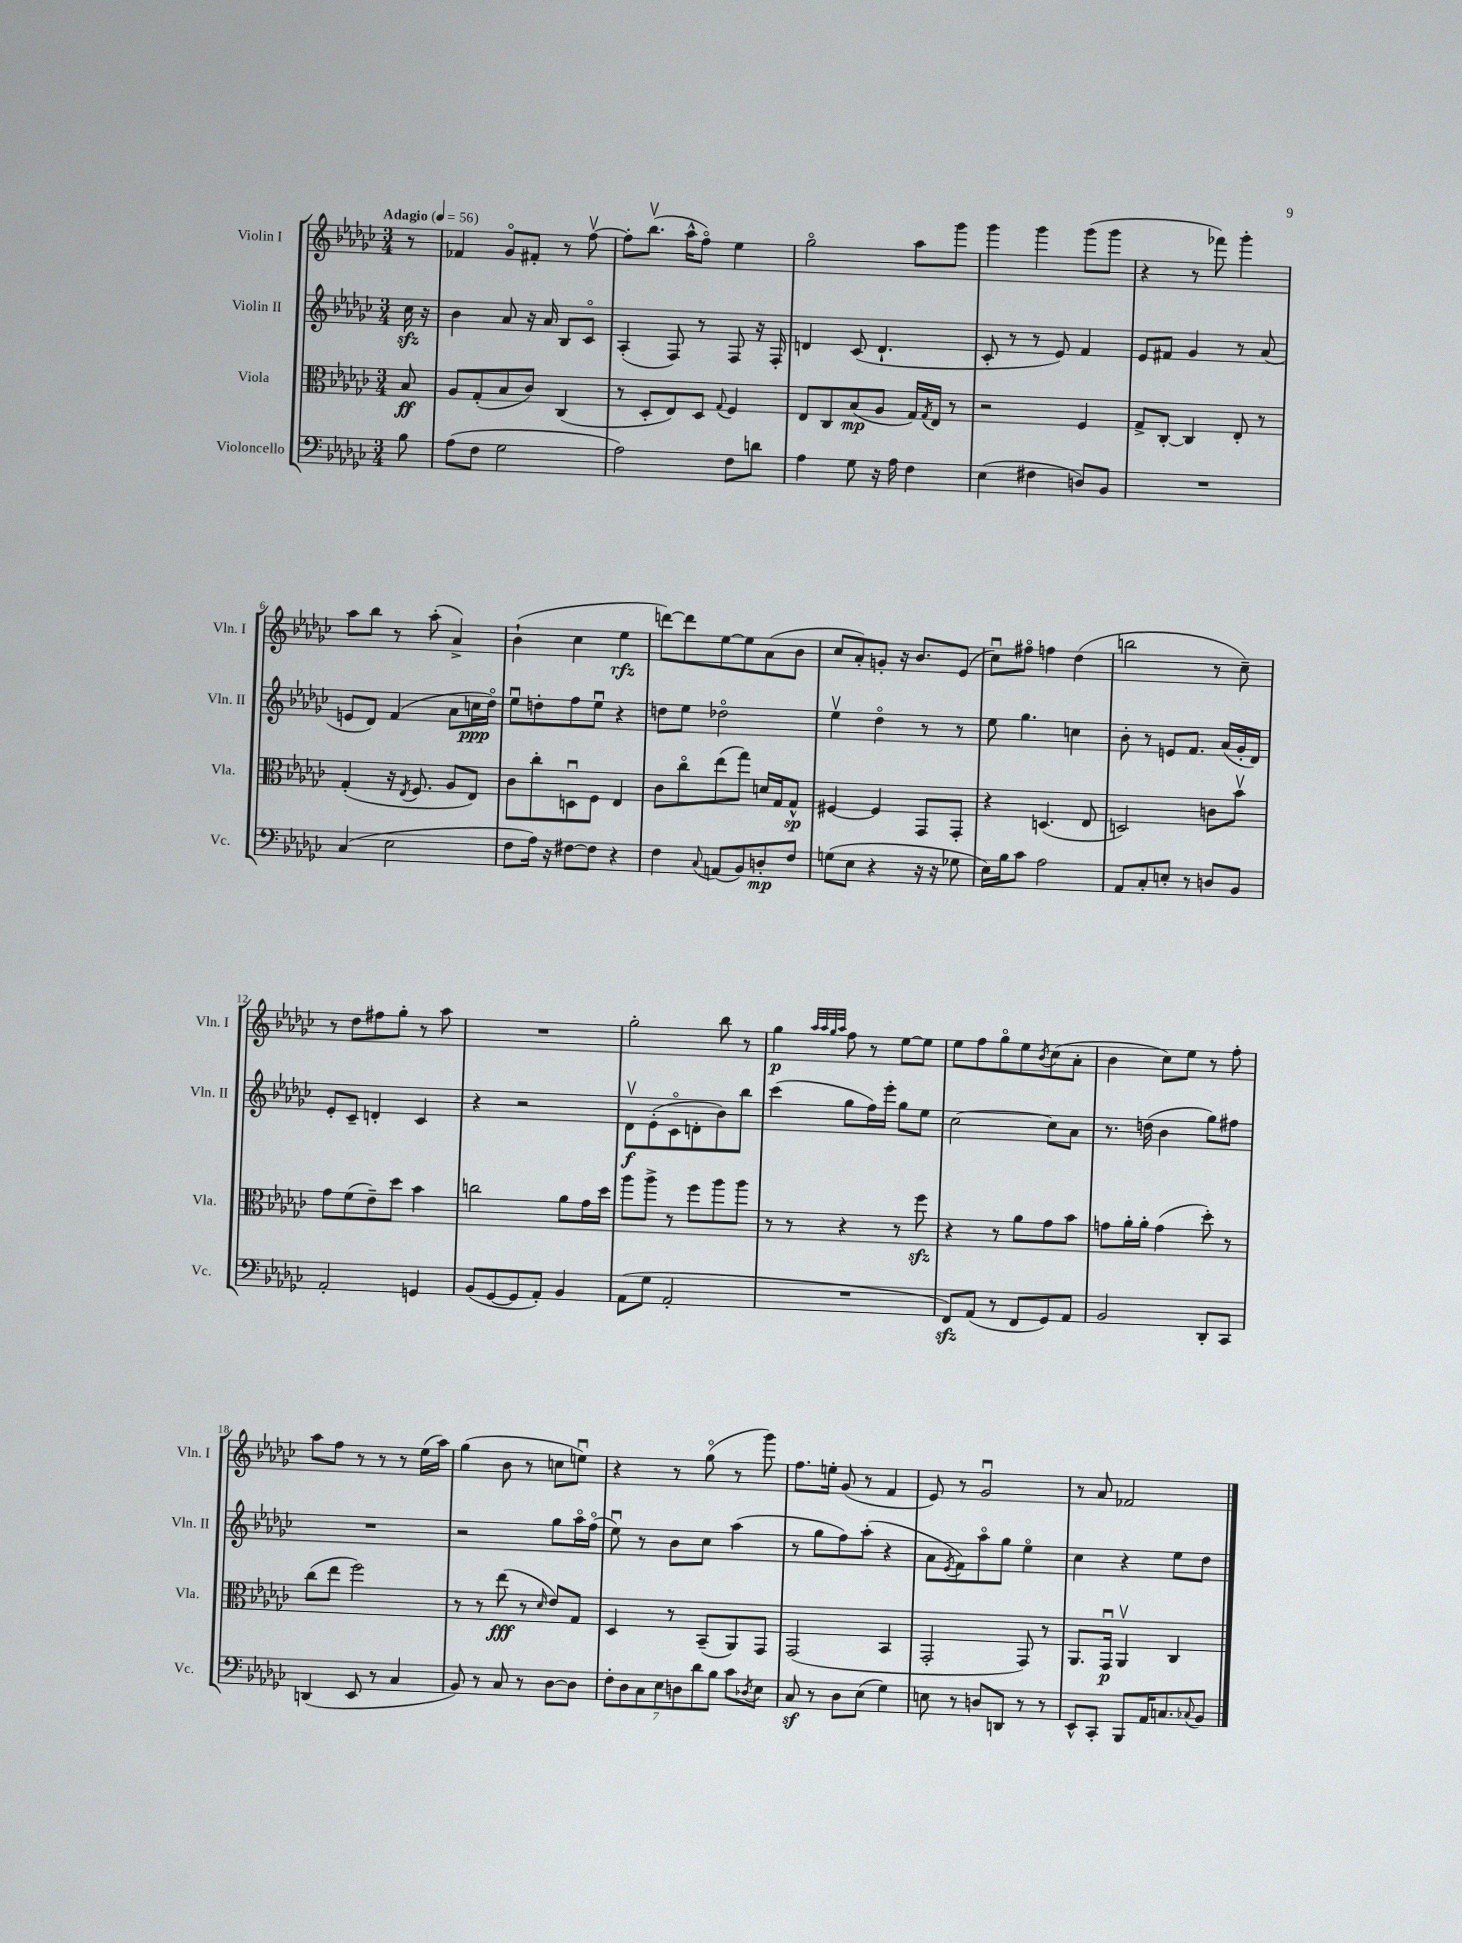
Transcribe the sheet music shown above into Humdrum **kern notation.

**kern	**dynam	**kern	**dynam	**kern	**dynam	**kern	**dynam
*part4	*part4	*part3	*part3	*part2	*part2	*part1	*part1
*staff4	*staff4	*staff3	*staff3	*staff2	*staff2	*staff1	*staff1
*I"Violoncello	*	*I"Viola	*	*I"Violin II	*	*I"Violin I	*
*I'Vc.	*	*I'Vla.	*	*I'Vln. II	*	*I'Vln. I	*
*clefF4	*	*clefC3	*	*clefG2	*	*clefG2	*
*k[b-e-a-d-g-c-]	*	*k[b-e-a-d-g-c-]	*	*k[b-e-a-d-g-c-]	*	*k[b-e-a-d-g-c-]	*
*M3/4	*	*M3/4	*	*M3/4	*	*M3/4	*
*MM56	*	*MM56	*	*MM56	*	*MM56	*
=	=	=	=	=	=	=	=
!	!	!	!	!	!	!LO:TX:a:B:t=Adagio	!
8B-\	.	8B-/	ff	16cc-zz\	.	8r	.
.	.	.	.	16r	.	.	.
=1	=1	=1	=1	=1	=1	=1	=1
(8A-\L	.	8A-/L	.	4b-\	.	4f-X/	.
8F\J	.	(8G-'/	.	.	.	.	.
2G-\	.	8B-/	.	8a-/	.	8g-/L	.
.	.	8c-/J)	.	16r	.	8f#X'/J	.
.	.	.	.	16a-/	.	.	.
.	.	(4C-/	.	8B-/L	.	8r	.
.	.	.	.	8c-/J	.	[8ffv\	.
=2	=2	=2	=2	=2	=2	=2	=2
2A-\)	.	8r	.	(4A-'/	.	8ff'\L]	.
.	.	8D-'/L	.	.	.	(8.bb-v\J	.
.	.	8E-/)	.	8F/)	.	.	.
.	.	.	.	.	.	16aa-^^\KL	.
.	.	8D-/J	.	8r	.	8ff\J)	.
.	.	8qqG-/	.	.	.	.	.
8F\L	.	4F/	.	8F/	.	4ee-\	.
8dn\J	.	.	.	16r	.	.	.
.	.	.	.	16F'/	.	.	.
=3	=3	=3	=3	=3	=3	=3	=3
4A-\	.	8E-/L	.	4dn/	.	2gg-\	.
.	.	8C-/	.	.	.	.	.
8G-\	.	(8B-/	mp	(8c-/	.	.	.
16r	.	8A-/J	.	4.d`/	.	.	.
16A-\	.	.	.	.	.	.	.
4F\	.	16G-/LL)	.	.	.	8aa-\L	.
.	.	8qG-/	.	.	.	.	.
.	.	16E-/JJ	.	.	.	.	.
.	.	8r	.	.	.	8ggg-\J	.
=4	=4	=4	=4	=4	=4	=4	=4
(4E-\	.	2r	.	8c-'/	.	4ggg-\	.
.	.	.	.	8r	.	.	.
4F#X\	.	.	.	8r	.	4ggg-\	.
.	.	.	.	8e-/)	.	.	.
8Dn/L)	.	4F/	.	4f/	.	(8ggg-\L	.
8BB-/J	.	.	.	.	.	8ggg-\J	.
=5	=5	=5	=5	=5	=5	=5	=5
2.r	.	8G-^/L	.	8e-/L	.	4r	.
.	.	[8C-'/J	.	8f#X/J	.	.	.
.	.	4C-/]	.	4g-/	.	8r	.
.	.	.	.	.	.	8fff-X\)	.
.	.	8E-'/	.	8r	.	4ggg-'\	.
.	.	8r	.	(8a-/	.	.	.
!!LO:LB:g=z
=6	=6	=6	=6	=6	=6	=6	=6
(4C-/	.	(4G-'/	.	8en/L	.	8aa-\L	.
.	.	.	.	8d-/J)	.	8bb-\J	.
2E-\	.	16r	.	(4f/	.	8r	.
.	.	8qE-/	.	.	.	.	.
.	.	8.F/	.	.	.	.	.
.	.	.	.	.	.	(8aa-'\	.
.	.	8A-/L	.	8a-\L	.	4a-^/)	.
.	.	8E-/J)	.	16ccn\L	ppp	.	.
.	.	.	.	16dd-\JJ)	.	.	.
=7	=7	=7	=7	=7	=7	=7	=7
8F\L	.	8c-\L	.	8ee-u\L	.	(4b-`\	.
16A-\Jk)	.	8cc-'\	.	8ddn'\	.	.	.
16r	.	.	.	.	.	.	.
[8F#X\L	.	8Dnu\	.	8ff\	.	4cc-\	.
8F#\J]	.	8F\J	.	8ee-u\J	.	.	.
4r	.	4E-/	.	4r	.	4ee-\	rfz
=8	=8	=8	=8	=8	=8	=8	=8
4F\	.	8c-\L	.	8ddn\L	.	[8dddn\L)	.
.	.	8cc-\	.	8ee-\J	.	8ddd\]	.
8qqC-/	.	.	.	.	.	.	.
(8AAn/L	.	(8ee-\	.	2dd-X\	.	[8ee-\	.
8BB-/)	.	8gg-\J)	.	.	.	8ee-\]	.
8Dn'/	mp	16dn/LL	.	.	.	(8a-\	.
.	.	16G-/J	.	.	.	.	.
8F/J	.	8G-^^/J	sp	.	.	8b-\J	.
=9	=9	=9	=9	=9	=9	=9	=9
(8Gn\L	.	[4F#X/	.	4ee-v\	.	8cc-/L	.
8E-\J	.	.	.	.	.	8a-'/)	.
4r	.	4F#/]	.	4dd-\	.	8gn'/J	.
.	.	.	.	.	.	16r	.
.	.	.	.	.	.	8.b-/L	.
16r	.	8GG-/L	.	8r	.	.	.
16r	.	.	.	.	.	.	.
8G-X\	.	8GG-'/J	.	8r	.	(8e-/J	.
=10	=10	=10	=10	=10	=10	=10	=10
16E-\LL)	.	4r	.	8ee-\	.	8cc-u\L)	.
16B-\J	.	.	.	.	.	.	.
8c-\J	.	.	.	4.gg-\	.	8ff#X\J	.
2A-\	.	(4.Dn/	.	.	.	4ffn\	.
.	.	.	.	4ccn\	.	(4dd-\	.
.	.	8E-/	.	.	.	.	.
=11	=11	=11	=11	=11	=11	=11	=11
8AA-/L	.	2Dn/)	.	8b-'\	.	2bbn\	.
8C-'/	.	.	.	8r	.	.	.
8En'/J	.	.	.	8en/L	.	.	.
8r	.	.	.	8.f/J	.	.	.
8Dn/L	.	8cn\L	.	.	.	8r	.
.	.	.	.	(16a-/LL	.	.	.
8BB-/J	.	8b-v\J	.	16g-'/	.	8cc-~\)	.
.	.	.	.	16d-/JJ)	.	.	.
!!LO:LB:g=z
=12	=12	=12	=12	=12	=12	=12	=12
2AA-'/	.	8g-\L	.	8e-'/L	.	8r	.
.	.	(8f\	.	8c-~/J	.	8dd-\L	.
.	.	8e-~\)	.	4dn'/	.	8ff#X\	.
.	.	8dd-\J	.	.	.	8gg-'\J	.
4GGn/	.	4b-\	.	4c-/	.	8r	.
.	.	.	.	.	.	8aa-\	.
=13	=13	=13	=13	=13	=13	=13	=13
(8BB-/L	.	2ccn\	.	4r	.	2.r	.
[8GG-/	.	.	.	.	.	.	.
8GG-/]	.	.	.	2r	.	.	.
8AA-'/J)	.	.	.	.	.	.	.
4BB-/	.	8a-\L	.	.	.	.	.
.	.	16g-\L	.	.	.	.	.
.	.	16dd-\JJ	.	.	.	.	.
=14	=14	=14	=14	=14	=14	=14	=14
(8AA-\L	.	8aa-\L	.	8d-v\L	f	2gg-'\	.
8G-\J	.	8aa-^\J	.	(8e-'\	.	.	.
2AA-'/	.	8r	.	8c-\	.	.	.
.	.	8ff\L	.	8dn'\	.	.	.
.	.	8aa-\	.	8b-\)	.	8bb-\	.
.	.	8aa-\J	.	8bb-\J	.	8r	.
=15	=15	=15	=15	=15	=15	=15	=15
2.r	.	8r	.	(4ccc-\	.	4gg-\	p
.	.	8r	.	.	.	.	.
.	.	.	.	.	.	32qqaa-/LLL	.
.	.	.	.	.	.	32qqaa-/	.
.	.	.	.	.	.	32qqgg-/	.
.	.	.	.	.	.	32qqaa-/JJJ	.
.	.	4r	.	8gg-\L	.	8ff\	.
.	.	.	.	16ff\L)	.	8r	.
.	.	.	.	16eee-'\JJ	.	.	.
.	.	8r	.	8gg-\L	.	[8ee-\L	.
.	.	8ffzz\	.	8ee-\J	.	8ee-\J]	.
=16	=16	=16	=16	=16	=16	=16	=16
8FFzz/L)	.	4r	.	[2cc-\	.	8ee-\L	.
(8AA-/J	.	.	.	.	.	8ff\	.
8r	.	8r	.	.	.	8gg-\	.
8FF/L	.	8a-\L	.	.	.	8ee-\	.
.	.	.	.	.	.	8qb-/	.
8GG-/)	.	8g-\	.	8cc-\L]	.	(8cc-\	.
8AA-/J	.	8b-\J	.	8a-\J	.	8a-'\J	.
=17	=17	=17	=17	=17	=17	=17	=17
2BB-/	.	8gn\L	.	8.r	.	4b-\	.
.	.	16a-'\L	.	.	.	.	.
.	.	16a-'\JJ	.	(16ddn\	.	.	.
.	.	(4g\	.	4b-\	.	8cc-\L)	.
.	.	.	.	.	.	8ee-\J	.
8DD-'/L	.	8dd-'\)	.	8gg-\L)	.	8r	.
8CC-/J	.	8r	.	8ff#X\J	.	8ff'\	.
!!LO:LB:g=z
=18	=18	=18	=18	=18	=18	=18	=18
(4DDn/	.	(8cc-\L	.	2.r	.	8aa-\L	.
.	.	8ee-\J	.	.	.	8ff\J	.
8EE-/	.	2ff\)	.	.	.	8r	.
8r	.	.	.	.	.	8r	.
4C-/	.	.	.	.	.	8r	.
.	.	.	.	.	.	(16ee-\LL	.
.	.	.	.	.	.	16aa-\JJ)	.
=19	=19	=19	=19	=19	=19	=19	=19
8BB-/)	.	8r	.	2r	.	(4gg-\	.
8r	.	8r	.	.	.	.	.
8C-/	.	(8ee-\	fff	.	.	8b-\	.
8r	.	8r	.	.	.	8r	.
.	.	16qqd-/	.	.	.	.	.
[8D-\L	.	8e-/L)	.	8gg-\L	.	8ccn\L	.
8D-\J]	.	8G-/J	.	16aa-\L	.	8eenu\J)	.
.	.	.	.	(16ff\JJ	.	.	.
=20	=20	=20	=20	=20	=20	=20	=20
14F'\L	.	4D-/	.	8ee-u\)	.	4r	.
14D-\	.	.	.	.	.	.	.
.	.	.	.	8r	.	.	.
14C-\	.	.	.	.	.	.	.
14E-\	.	.	.	.	.	.	.
.	.	8r	.	8b-\L	.	8r	.
14Dn\	.	.	.	.	.	.	.
14d-\	.	.	.	.	.	.	.
.	.	(8BB-~/L	.	8cc-\J	.	(8gg-\	.
14B-\J	.	.	.	.	.	.	.
8c-\L	.	8AA-/)	.	(4aa-\	.	8r	.
8qD-X/	.	.	.	.	.	.	.
8E-\J	.	8GG-/J	.	.	.	8ggg-\)	.
=21	=21	=21	=21	=21	=21	=21	=21
8C-z/	.	(2GG-/	.	8r	.	8.ff\L	.
8r	.	.	.	8gg-\L	.	.	.
.	.	.	.	.	.	16een'\Jk	.
8D-\L	.	.	.	8ff\)	.	(8g-/	.
(8E-\J	.	.	.	(8aa-'\J	.	8r	.
4G-\)	.	4BB-/	.	4r	.	4f/	.
=22	=22	=22	=22	=22	=22	=22	=22
8En\	.	2GG-'/	.	8a-\L	.	8e-/)	.
.	.	.	.	8qe-/	.	.	.
8r	.	.	.	8f\)	.	8r	.
8Dn/L	.	.	.	8aa-\	.	2g-u/	.
8DDn/J	.	.	.	8gg-\J	.	.	.
8r	.	8GG-/)	.	4ee-\	.	.	.
8r	.	8r	.	.	.	.	.
=23	=23	=23	=23	=23	=23	=23	=23
8EE-^^/L	.	8.AA-/L	.	4cc-\	.	8r	.
8CC-'/J	.	.	.	.	.	8a-/	.
.	.	16GG-u/Jk	p	.	.	.	.
8BBB-/L	.	4AA-v/	.	4r	.	2f-X/	.
16AA-/K	.	.	.	.	.	.	.
8.Cn/	.	.	.	.	.	.	.
.	.	4C-/	.	8ee-\L	.	.	.
8qqC-X/	.	.	.	.	.	.	.
8BB-/J	.	.	.	8dd-\J	.	.	.
==	==	==	==	==	==	==	==
*-	*-	*-	*-	*-	*-	*-	*-
